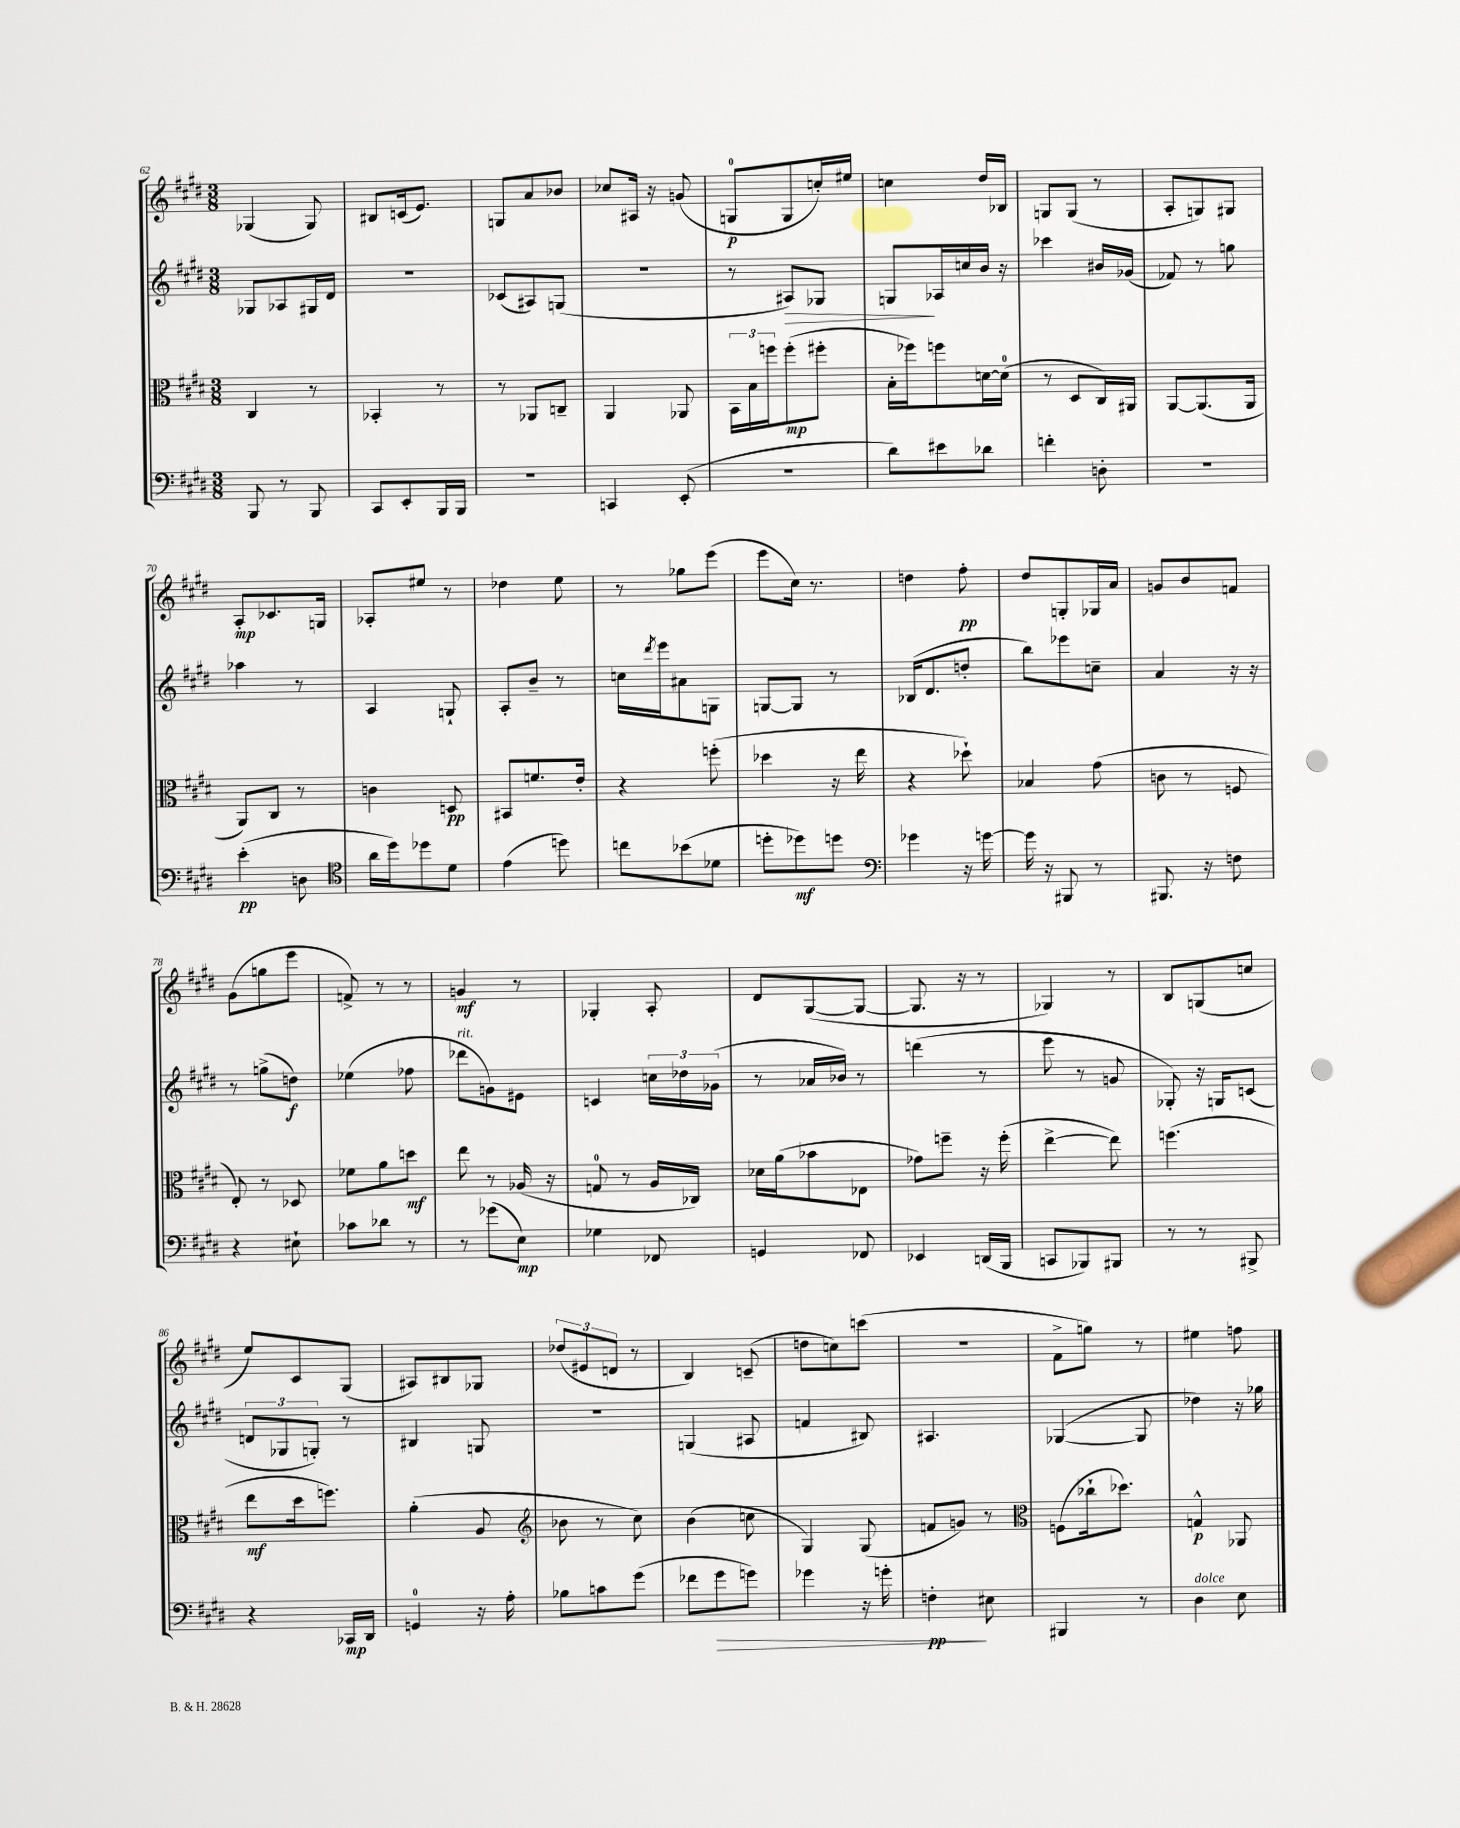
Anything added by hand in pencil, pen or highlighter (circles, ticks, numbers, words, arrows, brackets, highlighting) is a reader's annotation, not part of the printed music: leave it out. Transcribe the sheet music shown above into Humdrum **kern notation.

**kern	**dynam	**kern	**dynam	**kern	**dynam	**kern	**dynam
*part4	*part4	*part3	*part3	*part2	*part2	*part1	*part1
*staff4	*staff4	*staff3	*staff3	*staff2	*staff2	*staff1	*staff1
*clefF4	*	*clefC3	*	*clefG2	*	*clefG2	*
*k[f#c#g#d#]	*	*k[f#c#g#d#]	*	*k[f#c#g#d#]	*	*k[f#c#g#d#]	*
*M3/8	*	*M3/8	*	*M3/8	*	*M3/8	*
=62	=62	=62	=62	=62	=62	=62	=62
8BBB/	.	4C#/	.	8G-X/L	.	(4G-X/	.
8r	.	.	.	8A-X/	.	.	.
8BBB/	.	8r	.	16G#X/L	.	8G-/)	.
.	.	.	.	16d#/JJ	.	.	.
=63	=63	=63	=63	=63	=63	=63	=63
8CC#/L	.	4BB-X'/	.	4.r	.	8B#X/L	.
8EE'/	.	.	.	.	.	(16cn/k	.
.	.	.	.	.	.	8.e/J)	.
16BBB/L	.	8r	.	.	.	.	.
16BBB/JJ	.	.	.	.	.	.	.
=64	=64	=64	=64	=64	=64	=64	=64
4.r	.	8r	.	(8c-X/L	.	8Gn/L	.
.	.	8AA-X/L	.	8A#X/)	.	8a/	.
.	.	8Cn~/J	.	(8Gn/J	.	8b-X/J	.
=65	=65	=65	=65	=65	=65	=65	=65
4CCn/	.	4AA/	.	4.r	.	8cc-X/L	.
.	.	.	.	.	.	16A#X/Jk	.
.	.	.	.	.	.	16r	.
(8EE'/	.	8AA-X/	.	.	.	(8gn/	.
=66	=66	=66	=66	=66	=66	=66	=66
4.r	.	24BB\LL	.	8r	.	8Gn/L	p
.	.	24B\	.	.	.	.	.
.	.	24ffn\J	.	.	.	.	.
!	!	!	!	!	!LO:HP:b	!	!
.	.	(8ff'\	mp	8A#X/L)	>	8G/	.
.	.	8ff#X'\J	.	8G-X/J	.	16ccn'/L)	.
.	.	.	.	.	.	16ee#X/JJ	.
=67	=67	=67	=67	=67	=67	=67	=67
8d#\L)	.	16B'\LL	.	8Gn/L	.	4ccn\	.
.	.	16ff-X\J)	.	.	.	.	.
8e#X\	.	8ffn\	.	16A-X/L	]	.	.
.	.	.	.	16ccn/	.	.	.
8d-X\J	.	[16dn\L	.	16b/JJ	.	16dd#/LL	.
.	.	(16d\JJ]	.	16r	.	16B-X/JJ	.
=68	=68	=68	=68	=68	=68	=68	=68
4fn'\	.	8r	.	4ccc-X\	.	8Gn/L	.
.	.	8D#/L	.	.	.	(8G/J	.
8Dn'\	.	16C#/L)	.	16b#X/LL	.	8r	.
.	.	16AA#X/JJ	.	(16g-X/JJ	.	.	.
=69	=69	=69	=69	=69	=69	=69	=69
4.r	.	[8AA/L	.	8f-X/)	.	8A'/L	.
.	.	(8.AA/]	.	8r	.	8Gn/)	.
.	.	.	.	8ggn\	.	8G#X/J	.
.	.	16AA/Jk	.	.	.	.	.
!!LO:LB:g=z
=70	=70	=70	=70	=70	=70	=70	=70
(4e'\	pp	8AA/L)	.	4aa-X\	.	8A'/L	mp
.	.	8C#/J	.	.	.	8.c-X/	.
8Dn\	.	8r	.	8r	.	.	.
.	.	.	.	.	.	16Gn/Jk	.
=71	=71	=71	=71	=71	=71	=71	=71
*clefC4	*	*	*	*	*	*	*
16a\LL	.	4cn\	.	4A/	.	8A-X'/L	.
16dd#\J)	.	.	.	.	.	.	.
8dd-X\	.	.	.	.	.	8ee#X/J	.
8d#\J	.	8Dn/	pp	8Gn`/	.	8r	.
=72	=72	=72	=72	=72	=72	=72	=72
(4e\	.	8BB#X/L	.	8A'/L	.	4dd-X\	.
.	.	8.fn/	.	8b~/J	.	.	.
8ddn\)	.	.	.	8r	.	8ee\	.
.	.	16e'/Jk	.	.	.	.	.
=73	=73	=73	=73	=73	=73	=73	=73
8ccn\L	.	4r	.	16ccn\LL	.	8r	.
.	.	.	.	8qddd#/	.	.	.
.	.	.	.	16eee\J	.	.	.
(8b-X\	.	.	.	8a#X\	.	8gg-X\L	.
8d-X\J	.	(8ffn'\	.	8Gn\J	.	(8eee\J	.
=74	=74	=74	=74	=74	=74	=74	=74
8ddn'\L	.	4dd-X\	.	[8Gn/L	.	8eee\L	.
8dd-X\)	mf	.	.	8G/J]	.	16cc#\Jk)	.
.	.	.	.	.	.	8.r	.
8ddn\J	.	16r	.	8r	.	.	.
.	.	16ee\	.	.	.	.	.
=75	=75	=75	=75	=75	=75	=75	=75
*clefF4	*	*	*	*	*	*	*
4g-X\	.	4r	.	(16B-X/KL	.	4ddn\	.
.	.	.	.	8.d#/	.	.	.
16r	.	8dd-X`\)	.	8ddn'/J	.	8ff#'\	pp
[16gn\	.	.	.	.	.	.	.
=76	=76	=76	=76	=76	=76	=76	=76
16g\]	.	4B-X/	.	8bb\L)	.	8dd#/L	.
16r	.	.	.	.	.	.	.
8BBB#X/	.	.	.	8eee-X\	.	8Gn'/	.
8r	.	(8g#\	.	8ccn~\J	.	16G-X/L	.
.	.	.	.	.	.	16a/JJ	.
=77	=77	=77	=77	=77	=77	=77	=77
8.BBB#X/	.	8cn\	.	4a/	.	8gn/L	.
.	.	8r	.	.	.	8b/	.
16r	.	.	.	.	.	.	.
8Fn\	.	8Fn/	.	16r	.	8fn/J	.
.	.	.	.	16r	.	.	.
!!LO:LB:g=z
=78	=78	=78	=78	=78	=78	=78	=78
4r	.	8E'/)	.	8r	.	(8g#\L	.
.	.	8r	.	(8ggn^\L	.	8ggn\	.
8E#X`\	.	8D-X/	.	8ddn\J)	f	8eee\J	.
=79	=79	=79	=79	=79	=79	=79	=79
8c-X\L	.	8f-X\L	.	(4ee-X\	.	8fn^/)	.
8d-X\J	.	8a\	.	.	.	8r	.
8r	.	8ddn\J	mf	8ff-X\	.	8r	.
=80	=80	=80	=80	=80	=80	=80	=80
!	!	!	!	!LO:TX:a:i:t=rit.	!	!	!
8r	.	8ee\	.	8ddd-X\L	.	4gn/	mf
(8g-X\L	.	8r	.	8gn\)	.	.	.
8E\J)	mp	(16A-X/	.	8e#X\J	.	8r	.
.	.	16r	.	.	.	.	.
=81	=81	=81	=81	=81	=81	=81	=81
4G-X\	.	8Gn/	.	4cn/	.	4G-X'/	.
.	.	8r	.	.	.	.	.
8FF-X/	.	16A/LL	.	24ccn\LL	.	8A'/	.
.	.	.	.	24dd-X\	.	.	.
.	.	16C-X/JJ)	.	.	.	.	.
.	.	.	.	(24g-X\JJ	.	.	.
=82	=82	=82	=82	=82	=82	=82	=82
4GGn/	.	16d-X\LL	.	8r	.	8d#/L	.
.	.	(16a\J	.	.	.	.	.
.	.	8b-X\	.	16a-X/LL	.	([8G#/	.
.	.	.	.	16b-X/JJ)	.	.	.
8FF-X/	.	8E-X\J	.	8r	.	8G#/J_	.
=83	=83	=83	=83	=83	=83	=83	=83
4EE-X/	.	8g-X\L)	.	(4dddn\	.	8.G#/]	.
.	.	8ffn~\J	.	.	.	.	.
.	.	.	.	.	.	16r	.
(16DDn/LL	.	16r	.	8r	.	8r	.
16BBB/JJ	.	(16ff'\	.	.	.	.	.
=84	=84	=84	=84	=84	=84	=84	=84
8CCn/L	.	[4ee^\	.	8eee\	.	4G-X/)	.
8BBB-X/)	.	.	.	8r	.	.	.
8BBB#X/J	.	8ee\])	.	8gn/	.	8r	.
=85	=85	=85	=85	=85	=85	=85	=85
8r	.	(4.ffn\	.	8G-X'/)	.	8B/L	.
8r	.	.	.	16r	.	(8Gn/	.
.	.	.	.	16Gn/KL	.	.	.
8BBB#X^/	.	.	.	(8cn/J	.	8ccn/J	.
!!LO:LB:g=z
=86	=86	=86	=86	=86	=86	=86	=86
4r	.	8ee\L	mf	12dn/L	.	8ee/L)	.
.	.	.	.	12G-X/	.	.	.
.	.	16dd#\k	.	.	.	8c#/	.
.	.	.	.	12Gn'/J)	.	.	.
.	.	8.ffn\J)	.	.	.	.	.
16CC-X/LL	mp	.	.	8r	.	(8G#/J	.
16DD#/JJ	.	.	.	.	.	.	.
=87	=87	=87	=87	=87	=87	=87	=87
4GGn/	.	(4a'\	.	4B#X/	.	8A#X/L)	.
.	.	.	.	.	.	8B#X/	.
16r	.	8A/	.	8Gn/	.	8G-X/J	.
16A'\	.	.	.	.	.	.	.
=88	=88	=88	=88	=88	=88	=88	=88
*	*	*clefG2	*	*	*	*	*
8B-X\L	.	8b-X\	.	4.r	.	(12dd-X/L	.
.	.	.	.	.	.	12e#X/	.
8cn\	.	8r	.	.	.	.	.
.	.	.	.	.	.	12dn/J	.
(8g#\J	.	8cc#\)	.	.	.	8r	.
=89	=89	=89	=89	=89	=89	=89	=89
8f-X\L	.	(4b\	.	(4Gn/	.	4B/)	.
!	!LO:HP:b	!	!	!	!	!	!
8g#\	>	.	.	.	.	.	.
8gn\J)	.	8ccn\	.	8A#X/	.	(8cn~/	.
=90	=90	=90	=90	=90	=90	=90	=90
4g-X\	.	4G#/)	.	4fn/	.	8ddn\L	.
.	.	.	.	.	.	8ccn\)	.
16r	.	(8G#/	.	8B#X/)	.	(8cccn\J	.
16gn'\	.	.	.	.	.	.	.
=91	=91	=91	=91	=91	=91	=91	=91
4Fn'\	pp	8fn/L	.	4.A#X/	.	4.r	.
.	.	8gn/J)	.	.	.	.	.
8E#X\	]	8r	.	.	.	.	.
=92	=92	=92	=92	=92	=92	=92	=92
*	*	*clefC3	*	*	*	*	*
4BBB#X/	.	(8Fn\L	.	([4G-X/	.	8f#^\L	.
.	.	16cc-X`\k	.	.	.	8ggn\J)	.
.	.	8.dd-X\J)	.	.	.	.	.
8r	.	.	.	8G-/]	.	8r	.
=93	=93	=93	=93	=93	=93	=93	=93
!LO:TX:a:i:t=dolce	!	!	!	!	!	!	!
4D#\	.	4Gn^^/	p	4dd-X\)	.	4ee#X\	.
8E\	.	8AA-X/	.	16r	.	8ffn\	.
.	.	.	.	16gg-X\	.	.	.
==	==	==	==	==	==	==	==
*-	*-	*-	*-	*-	*-	*-	*-
